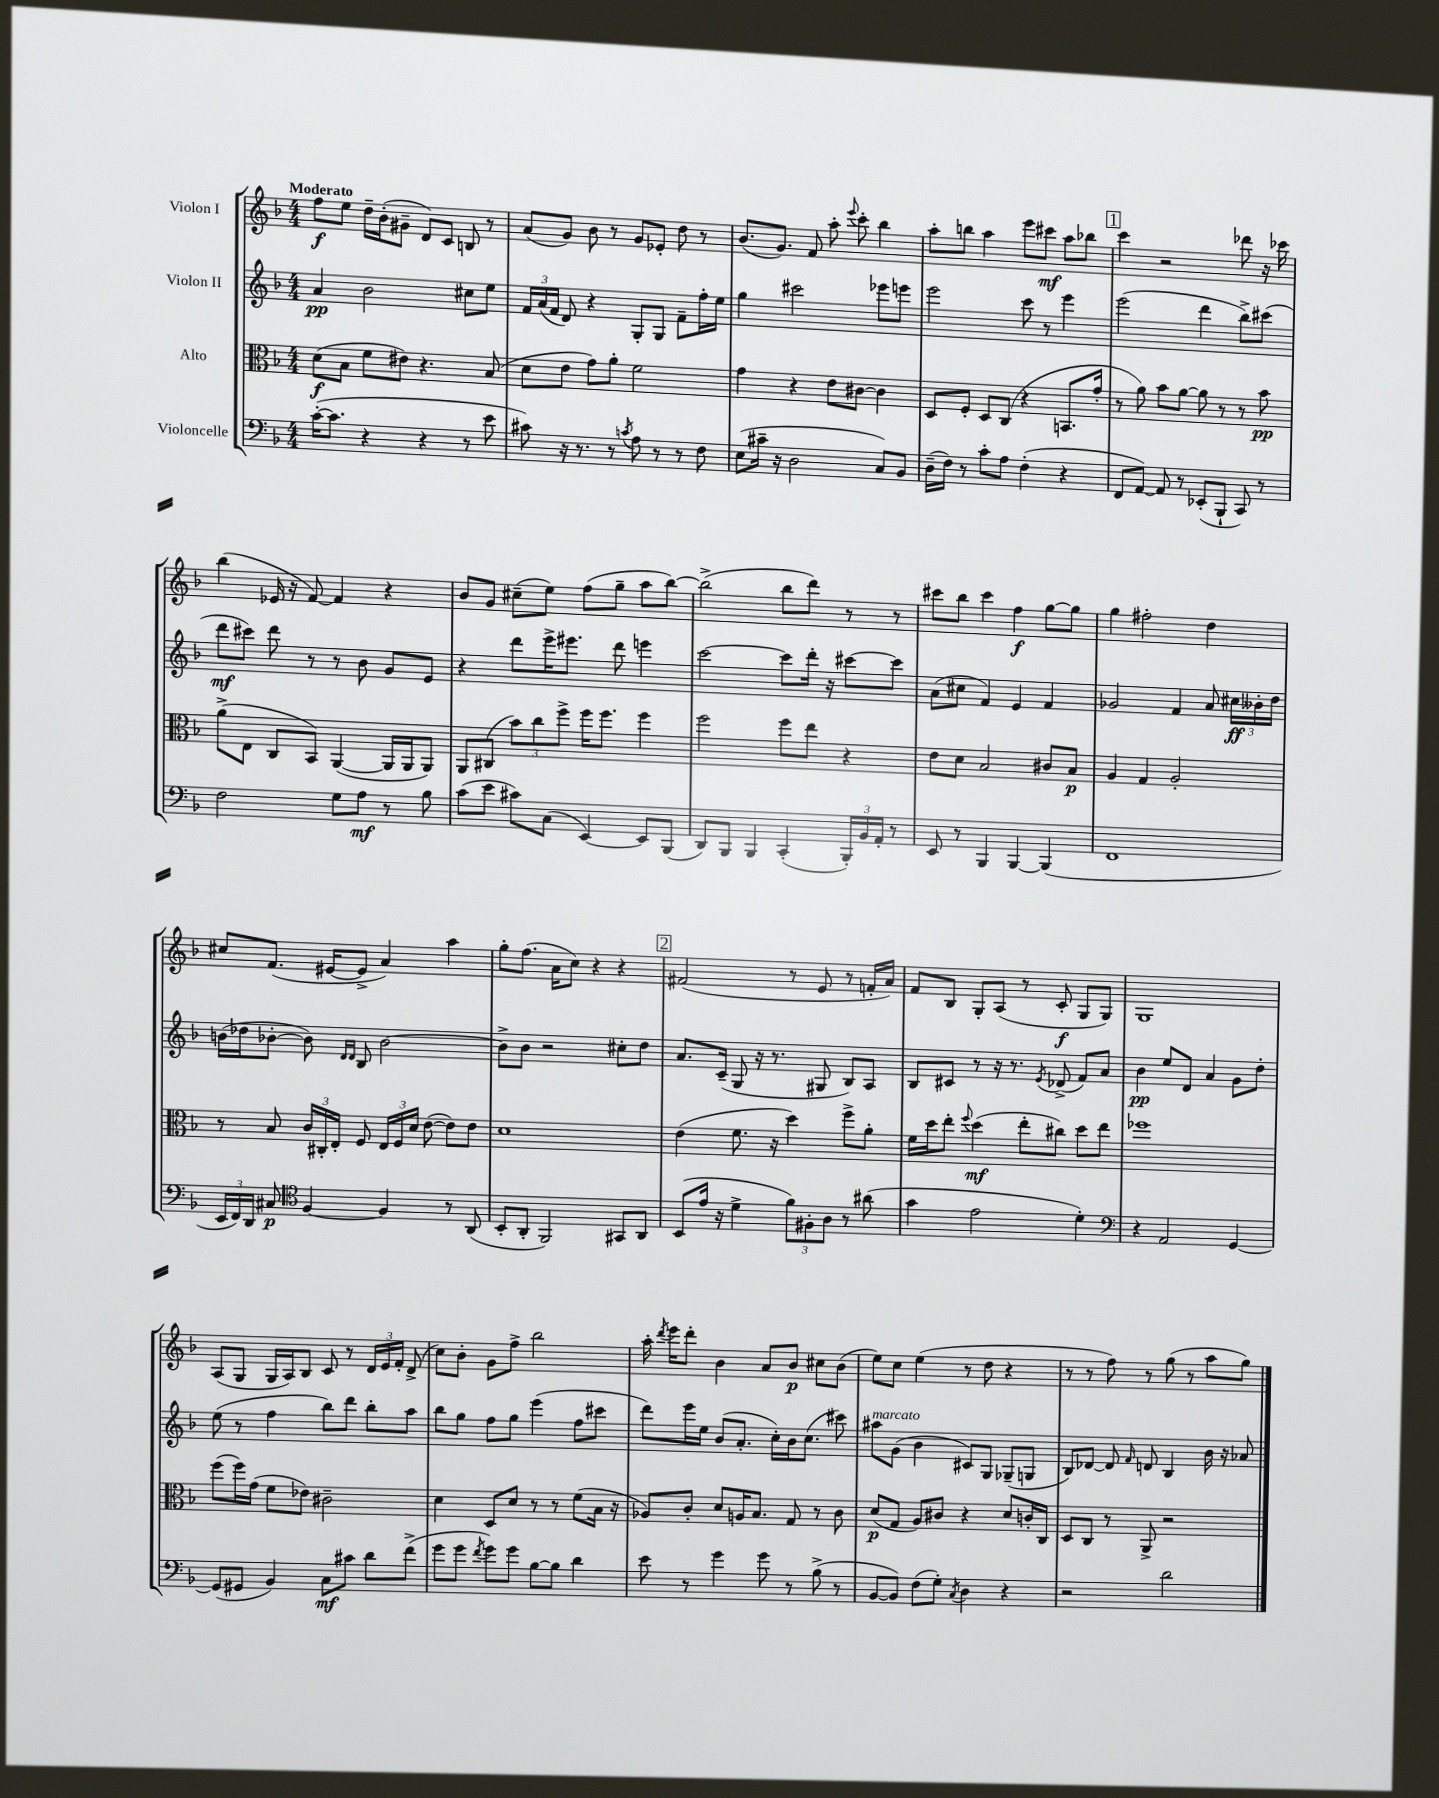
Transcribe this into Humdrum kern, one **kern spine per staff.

**kern	**kern	**kern	**kern
*staff4	*staff3	*staff2	*staff1
*clefF4	*clefC3	*clefG2	*clefG2
*k[b-]	*k[b-]	*k[b-]	*k[b-]
*M4/4	*M4/4	*M4/4	*M4/4
([16c'	(8d	4a	8ff
8.c]	.	.	.
.	8B-	.	8ee
4r	8f	2b-	16dd~
.	.	.	(16b-'
.	8e#)	.	8g#~
4r	4.r	.	8d)
.	.	.	8c
8r	.	8cc#	8B
8e	(8B-	8ee	8r
=	=	=	=
8c#)	8d	24f	(8a
.	.	(24a	.
.	.	24f	.
16r	8e	8d)	8g)
8.r	.	.	.
.	8g)	4r	8b-
8r	8a'	.	8r
8qc	.	.	.
8A	2f	8G'	8g
8r	.	8G	8e-'
8r	.	8f~	8dd
8F	.	16ff'	8r
.	.	16ee	.
=	=	=	=
(8E	4g	4gg	(8.b-
16c#~	.	.	.
16r	.	.	8.g)
2D	4r	2ccc#	.
.	.	.	8f
.	8e	.	8aa'
.	.	.	8qqeee
.	[8c#	.	8ccc'
8C)	4c#]	8eee-	4bb-
8BB-	.	8eee	.
=	=	=	=
(16D~	8D	2eee	8aa'
16F)	.	.	.
8r	8F'	.	8bb
8c'	8D	.	4aa
8A	(8C	.	.
(4F'	4r	8ccc	8eee
.	.	8r	8ccc#
4r	8.BB	4eee	8aa
.	.	.	8bb-
.	16g'	.	.
=	=	=	=
8FF	8r	(2eee	4ccc
[8AA)	8a)	.	.
8AA]	8b-	.	2r
8r	[8a	.	.
(8EE-'	8a]	4ddd	.
8BBB-`	8r	.	.
8CC)	8r	8bb-^)	8ddd-
8r	8b-	(8ccc#	16r
.	.	.	16ccc-
=	=	=	=
2F	(8a^	8ddd	(4bb-
.	8E	8ccc#)	.
.	8C	8ddd	16e-
.	.	.	16r
.	8BB-)	8r	[8f)
8G	([4AA	8r	4f]
8A	.	8b-	.
8r	16AA]	8g	4r
.	16AA	.	.
8B-	8AA)	8e	.
=	=	=	=
(8c	8AA	4r	8b-
8e	(8C#	.	8g
8c#)	12b-)	8ddd	(8cc#~
.	12cc	.	.
(8C	.	16eee^	8ee)
.	12ff^	.	.
.	.	8.eee#	.
[4EE)	16ff	.	(8ff
.	8.ff	.	.
.	.	8ddd	8gg~
8EE]	4ff	4eee	8aa
(8BBB-	.	.	[8bb-)
=	=	=	=
8DD)	2ff	[2ccc	(2bb-^]
8BBB-	.	.	.
4BBB-	.	.	.
(4CC'	8ff	8ccc]	8bb-
.	8ee	16ddd'	8ddd)
.	.	16r	.
24BBB-')	4r	[8ccc#	8r
24BB-	.	.	.
24AA'	.	.	.
8r	.	8ccc#]	8r
=	=	=	=
8EE	8e	(8a	8ccc#
8r	8d	8cc#	8bb-
4BBB-	2B-	4f)	4ccc#
[4BBB-	.	4e	4ff
(4BBB-]	8c#	4f	[8gg
.	8B-	.	8gg]
=	=	=	=
1FF	4A	2g-	4gg
.	4G	.	2ff#'
.	2A'	4f	.
.	.	8a	4dd
.	.	24cc#	.
.	.	24b--'	.
.	.	24dd	.
=	=	=	=
24EE	8r	(16b	8cc#
24FF)	.	.	.
.	.	16dd-	.
24DD	.	.	.
8C#	8B-	[8b-'	(8.f
*clefC4	*	*	*
[4F	24c	8b-])	.
.	24C#'	.	.
.	.	.	[16e#
.	24E'	.	.
.	.	16qqd	.
.	.	16qqd	.
.	8F	8B-	8e#^]
4F]	24E	[2b-	4a)
.	24F	.	.
.	24d	.	.
.	([8e	.	.
8r	8e])	.	4aa
(8AA	8e	.	.
=	=	=	=
8BB-'	1d	8b-^]	8gg'
8AA'	.	8b-	(8.ff
2FF)	.	2r	.
.	.	.	16a
.	.	.	8cc)
.	.	.	4r
8GG#	.	8cc#'	4r
8AA	.	8dd	.
=	=	=	=
(8BB-	(4e	8.a	(2f#
16e	.	.	.
16r	.	(16c~	.
4d^	8.f	8G	.
.	.	16r	.
.	16r	8.r	.
12f)	4dd)	.	8r
12F#'	.	.	.
.	.	8G#	8e
12A	.	.	.
8r	8ff^	8B-)	8r
(8a#	8a'	8A	16f'
.	.	.	16a)
=	=	=	=
4g	16f	8B-	8f
.	16dd	.	.
.	8ee'	8c#	8B-
.	8qqff	.	.
2e	(4dd	8r	8G'
.	.	16r	(8A
.	.	8.r	.
.	8ee'	.	8r
.	.	8qe	.
.	8cc#)	(8d-^	8c'
4d')	8dd	8f)	8G
.	8ee	8a	8G)
=	=	=	=
*clefF4	*	*	*
4r	1ff-	4b-	1G
2AA	.	8ee	.
.	.	8d	.
.	.	4a	.
[4GG	.	8g	.
.	.	8dd'	.
=	=	=	=
(8GG]	(8ff	(8ee	(8A
8GG#	16ff)	8r	8G
.	(16g	.	.
4BB-)	8f	4ff	16G
.	.	.	16A)
.	8e-)	.	8B-
8C	2c#~	8bb-)	8c
8c#	.	8ddd	8r
8d	.	8bb-'	24d
.	.	.	24e
.	.	.	24f'
(8f^	.	8aa	(8d^
=	=	=	=
8g	4d	8bb-	8cc)
8g	.	8gg	8b-'
8qf	.	.	.
8g)	8D	8ff	8g
8g	8d	8gg	8ff^
[8B-	8r	(4eee	2bb-
8B-]	8r	.	.
4d	(8f	8ff	.
.	16B-	8ccc#	.
.	16r	.	.
=	=	=	=
8e	8A-)	8ddd)	16aa'
.	.	.	8qddd
.	.	.	16eee
8r	8c'	16eee	8ddd'
.	.	16ee	.
4g	8d	(8b-	4b-
.	16A	8.a'	.
.	8.B-	.	.
8g	.	.	8a
.	.	16cc')	.
8r	8G	16b-	8b-
.	.	(8.cc	.
(8B-^	8r	.	8cc#
8r	8c	8ccc#)	(8b-
=	=	=	=
[8BB-	(8d	8aa#	8ee)
8BB-])	8G	(8g	8cc
(8F	8A)	4b-	(4ee
8G')	8c#	.	.
8qC	.	.	.
4D	4r	8c#)	8r
.	.	8G	8dd
4r	8d	(8G-~	4r
.	16c'	8G	.
.	16C	.	.
=	=	=	=
2r	8D	8B-)	8r
.	8C	[8d-	8r
.	8r	8d-]	8ff)
.	.	16qqf	.
.	8AA^	8d	8r
2d	2r	4B-	(8gg
.	.	.	8r
.	.	16b-	8aa
.	.	16r	.
.	.	8a-	8gg)
==	==	==	==
*-	*-	*-	*-
